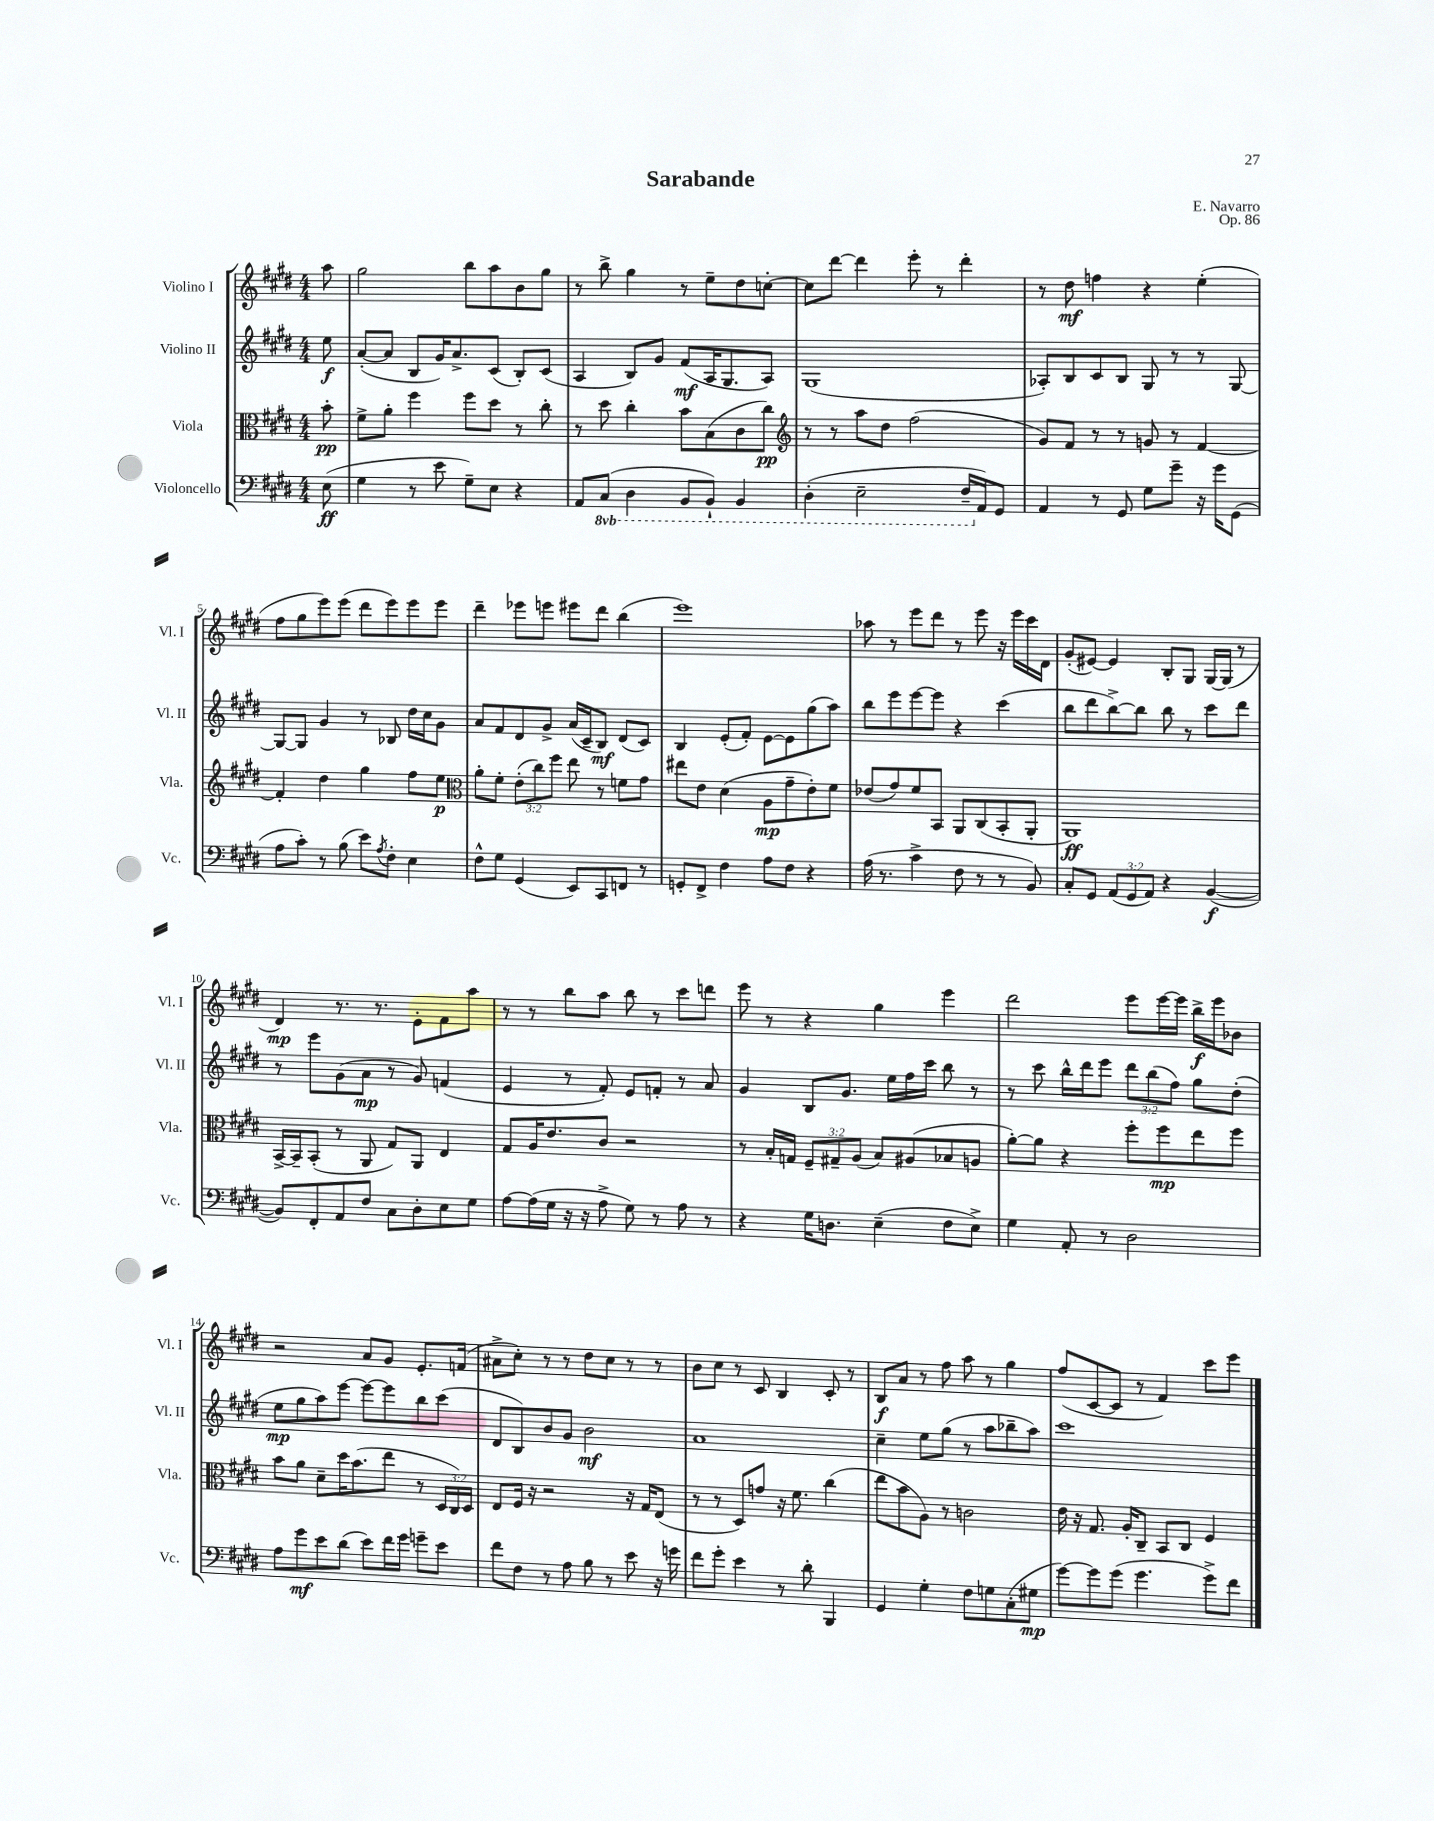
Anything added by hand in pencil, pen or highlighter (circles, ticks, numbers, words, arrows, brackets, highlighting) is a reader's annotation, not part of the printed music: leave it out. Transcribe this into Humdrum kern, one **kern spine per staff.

**kern	**dynam	**kern	**dynam	**kern	**dynam	**kern	**dynam
*part4	*part4	*part3	*part3	*part2	*part2	*part1	*part1
*staff4	*staff4	*staff3	*staff3	*staff2	*staff2	*staff1	*staff1
*I"Violoncello	*	*I"Viola	*	*I"Violino II	*	*I"Violino I	*
*I'Vc.	*	*I'Vla.	*	*I'Vl. II	*	*I'Vl. I	*
*clefF4	*	*clefC3	*	*clefG2	*	*clefG2	*
*k[f#c#g#d#]	*	*k[f#c#g#d#]	*	*k[f#c#g#d#]	*	*k[f#c#g#d#]	*
*M4/4	*	*M4/4	*	*M4/4	*	*M4/4	*
=	=	=	=	=	=	=	=
(8E\	ff	8b'\	pp	8ee\	f	8aa\	.
=1	=1	=1	=1	=1	=1	=1	=1
4G#\	.	8f#^\L	.	([8a'/L	.	2gg#\	.
.	.	8a'\J	.	8a/J]	.	.	.
8r	.	4ff#\	.	8B/L	.	.	.
8e\	.	.	.	16g#/K)	.	.	.
.	.	.	.	8.a^/	.	.	.
8G#~\L)	.	8ff#\L	.	.	.	8bb\L	.
8E\J	.	8dd#\J	.	(8c#/J	.	8aa\	.
4r	.	8r	.	8B'/L)	.	8b\	.
.	.	8cc#'\	.	(8c#/J	.	8gg#\J	.
=2	=2	=2	=2	=2	=2	=2	=2
8AA/L	.	8r	.	4A/	.	8r	.
*8ba	*	*	*	*	*	*	*
(8CC#/J	.	8dd#\	.	.	.	8bb^\	.
4DD#\	.	4cc#'\	.	8B/L)	.	4gg#\	.
.	.	.	.	8g#/J	.	.	.
8BBB/L	.	8b\L	.	(8f#/L	mf	8r	.
8BBB`/J)	.	(8B\	.	16A/K	.	8ee~\L	.
.	.	.	.	8.G#/	.	.	.
4BBB/	.	8c#\	.	.	.	8dd#\	.
.	.	8cc#\J)	pp	8A/J)	.	[8ccn'\J	.
=3	=3	=3	=3	=3	=3	=3	=3
*	*	*clefG2	*	*	*	*	*
(4DD#'\	.	8r	.	(1G#	.	8cc\L]	.
.	.	8r	.	.	.	[8ddd#\J	.
2EE~\	.	8aa\L	.	.	.	4ddd#\]	.
.	.	8dd#\J	.	.	.	.	.
.	.	(2ff#\	.	.	.	8eee'\	.
.	.	.	.	.	.	8r	.
16FF#~/LL	.	.	.	.	.	4ddd#'\	.
*X8ba	*	*	*	*	*	*	*
16AA/J)	.	.	.	.	.	.	.
8GG#/J	.	.	.	.	.	.	.
=4	=4	=4	=4	=4	=4	=4	=4
4AA/	.	8g#/L)	.	8A-X'/L)	.	8r	.
.	.	8f#/J	.	8B/	.	8dd#\	mf
8r	.	8r	.	8c#/	.	4ffn\	.
8GG#/	.	8r	.	8B/J	.	.	.
8G#\L	.	8gn/	.	8G#/	.	4r	.
8g#~\J	.	8r	.	8r	.	.	.
16r	.	[4f#/	.	8r	.	(4ee'\	.
16g#\KL	.	.	.	.	.	.	.
(8GG#\J	.	.	.	[8G#/	.	.	.
!!LO:LB:g=z
=5	=5	=5	=5	=5	=5	=5	=5
8A\L	.	4f#'/]	.	8G#/L_	.	8ff#\L	.
8c#'\J)	.	.	.	8G#/J]	.	8gg#\	.
8r	.	4dd#\	.	4g#/	.	8eee\)	.
(8B\	.	.	.	.	.	(8eee\J	.
8e\L)	.	4gg#\	.	8r	.	8ddd#\L	.
8qA/	.	.	.	.	.	.	.
8F#'\J	.	.	.	8B-X/	.	8eee\)	.
4E\	.	8ff#\L	.	16dd#\LL	.	8eee\	.
.	.	.	.	16cc#\J	.	.	.
.	.	8ee\J	p	8g#\J	.	8eee\J	.
=6	=6	=6	=6	=6	=6	=6	=6
*	*	*clefC3	*	*	*	*	*
8F#^^\L	.	8a'\L	.	8a/L	.	4ddd#~\	.
8G#\J	.	8f#'\J	.	8f#/	.	.	.
(4GG#/	.	(12e'\L	.	8d#/	.	8eee-X\L	.
.	.	12cc#\)	.	.	.	.	.
.	.	.	.	8g#^/J	.	8eeen\J	.
.	.	12ff#\J	.	.	.	.	.
8EE/L)	.	8ee\	.	(16a/LL	.	8eee#X\L	.
.	.	.	.	16c#~/J	.	.	.
8CC#/	.	8r	.	8B/J)	mf	8ddd#\J	.
8FFn/J	.	8fn\L	.	(8d#/L	.	(4bb\	.
8r	.	8g#\J	.	8c#/J)	.	.	.
=7	=7	=7	=7	=7	=7	=7	=7
8GGn'/L	.	8ee#X\L	.	4B/	.	1eee)	.
8FF#^/J	.	8e\J	.	.	.	.	.
4F#\	.	(4d#\	.	(8e'/L	.	.	.
.	.	.	.	8f#'/J)	.	.	.
8A\L	.	8A\L	mp	[8e\L	.	.	.
8F#\J	.	8g#~\	.	8e\]	.	.	.
4r	.	8e'\)	.	(8gg#\	.	.	.
.	.	8f#\J	.	8aa\J)	.	.	.
=8	=8	=8	=8	=8	=8	=8	=8
(16A\	.	(8e-X/L	.	8bb\L	.	8aa-X\	.
8.r	.	.	.	.	.	.	.
.	.	8g#/)	.	8eee\	.	8r	.
4c#^\	.	8f#/	.	[8eee\	.	8eee\L	.
.	.	8BB/J	.	8eee\J]	.	8ddd#\J	.
8F#\	.	8AA/L	.	4r	.	8r	.
8r	.	(8C#/	.	.	.	8eee\	.
8r	.	8BB'/	.	(4ccc#\	.	16r	.
.	.	.	.	.	.	16eee\LL	.
8BB/)	.	8AA'/J	.	.	.	16ccc#\	.
.	.	.	.	.	.	16d#\JJ	.
=9	=9	=9	=9	=9	=9	=9	=9
8C#'/L	.	1AA)	ff	8bb\L	.	(8g#'/L	.
8GG#/J	.	.	.	8ddd#\	.	[8e#X/J)	.
(12AA/L	.	.	.	[8bb^\)	.	4e#/]	.
12GG#/	.	.	.	.	.	.	.
.	.	.	.	8bb\J]	.	.	.
12AA/J)	.	.	.	.	.	.	.
4r	.	.	.	8bb\	.	8B'/L	.
.	.	.	.	8r	.	8G#/J	.
([4BB/	f	.	.	8ccc#\L	.	[16G#/LL	.
.	.	.	.	.	.	(16G#/JJ]	.
.	.	.	.	8ddd#\J	.	8r	.
!!LO:LB:g=z
=10	=10	=10	=10	=10	=10	=10	=10
8BB/L])	.	[16BB^/LL	.	8r	.	4d#/)	mp
.	.	16BB~/J]	.	.	.	.	.
8FF#'/	.	(8BB'/J	.	8eee\L	.	.	.
8AA/	.	8r	.	(8g#\	.	8.r	.
8F#/J	.	8AA/	.	8a\J	mp	.	.
.	.	.	.	.	.	8.r	.
8C#\L	.	8G#/L)	.	8r	.	.	.
8D#'\	.	8AA/J	.	8g#/)	.	8e'\L	.
8E\	.	4E/	.	(4fn/	.	8f#\	.
8G#\J	.	.	.	.	.	8aa\J	.
=11	=11	=11	=11	=11	=11	=11	=11
[8A\L	.	8G#/L	.	4e/	.	8r	.
(16A\L]	.	16A/K	.	.	.	8r	.
16G#\JJ	.	8.e/	.	.	.	.	.
16r	.	.	.	8r	.	8bb\L	.
16r	.	.	.	.	.	.	.
8A^\	.	8c#/J	.	8f#'/)	.	8aa\J	.
8G#\)	.	2r	.	8e/L	.	8bb\	.
8r	.	.	.	8fn'/J	.	8r	.
8A\	.	.	.	8r	.	8ccc#\L	.
8r	.	.	.	8a/	.	8dddn\J	.
=12	=12	=12	=12	=12	=12	=12	=12
4r	.	8r	.	4g#/	.	8eee\	.
.	.	16B'/LL	.	.	.	8r	.
.	.	16Gn/JJ	.	.	.	.	.
16G#\KL	.	12F#~/L	.	8B/L	.	4r	.
8.Dn\J	.	.	.	.	.	.	.
.	.	12G#X~/	.	.	.	.	.
.	.	.	.	8.g#/J	.	.	.
.	.	(12A/J	.	.	.	.	.
(4E~\	.	8B/L)	.	.	.	4gg#\	.
.	.	.	.	16ee\LL	.	.	.
.	.	(8A#X/	.	16ff#\	.	.	.
.	.	.	.	16ccc#\JJ	.	.	.
8F#\L	.	8B-X/	.	8bb\	.	4eee\	.
8E^\J)	.	8An/J	.	8r	.	.	.
=13	=13	=13	=13	=13	=13	=13	=13
4G#\	.	[8a'\L)	.	8r	.	2ddd#\	.
.	.	8a\J]	.	8ccc#\	.	.	.
8AA'/	.	4r	.	16bb^^\LL	.	.	.
.	.	.	.	16ddd#\J	.	.	.
8r	.	.	.	8eee\J	.	.	.
2D#\	.	8ff#'\L	.	12ddd#\L	.	8eee\L	.
.	.	.	.	(12bb\	.	.	.
.	.	8ff#\	mp	.	.	[16eee\L	.
.	.	.	.	12ff#\J)	.	.	.
.	.	.	.	.	.	16eee\JJ]	.
.	.	8ee\	.	8gg#\L	.	16bb^\LL	f
.	.	.	.	.	.	16eee\J	.
.	.	8ff#\J	.	(8dd#'\J	.	8b-X\J	.
!!LO:LB:g=z
=14	=14	=14	=14	=14	=14	=14	=14
8A\L	.	8b\L	.	8ee\L	mp	2r	.
8g#\	mf	8a\J	.	8gg#\	.	.	.
8e\	.	8d#~\L	.	8aa\)	.	.	.
(8d#\J	.	16dd#\K	.	[8eee\J	.	.	.
.	.	(8.b\	.	.	.	.	.
8e\L)	.	.	.	8eee\L_	.	8a/L	.
16f#\L	.	8ee\J	.	8eee\]	.	8g#/J	.
16g#\JJ	.	.	.	.	.	.	.
8gn~\L	.	8r	.	8bb\	.	8.e'/L	.
8e\J	.	24D#/LL	.	(8ccc#\J	.	.	.
.	.	24C#/)	.	.	.	.	.
.	.	.	.	.	.	(16fn/Jk	.
.	.	24D#/JJ	.	.	.	.	.
=15	=15	=15	=15	=15	=15	=15	=15
8f#\L	.	8E/L	.	8d#/L	.	8a#X^\L	.
8F#\J	.	16F#/Jk	.	8B/)	.	8cc#'\J)	.
.	.	16r	.	.	.	.	.
8r	.	2r	.	8b/	.	8r	.
8A\	.	.	.	8g#/J	.	8r	.
8B\	.	.	.	2b\	mf	8dd#\L	.
8r	.	.	.	.	.	8cc#\J	.
8e\	.	16r	.	.	.	8r	.
.	.	16G#/KL	.	.	.	.	.
16r	.	(8E/J	.	.	.	8r	.
16gn\	.	.	.	.	.	.	.
=16	=16	=16	=16	=16	=16	=16	=16
8f#\L	.	8r	.	1a	.	8b\L	.
8g#'\J	.	8r	.	.	.	8cc#\J	.
4e\	.	8D#/L)	.	.	.	8r	.
.	.	8gn/J	.	.	.	8c#/	.
8r	.	16r	.	.	.	4B/	.
.	.	8.f#\	.	.	.	.	.
8d#'\	.	.	.	.	.	.	.
4BBB/	.	(4cc#\	.	.	.	8c#'/	.
.	.	.	.	.	.	8r	.
=17	=17	=17	=17	=17	=17	=17	=17
4GG#/	.	8ee\L	.	4cc#~\	.	8B/L	f
.	.	8b\	.	.	.	8a/J	.
4G#'\	.	8A\J)	.	8ee\L	.	8r	.
.	.	8r	.	(8gg#\J	.	8ff#\	.
8F#\L	.	2cn\	.	8r	.	8aa\	.
8Gn\	.	.	.	8aa\L	.	8r	.
(8C#'\	.	.	.	8bb-X~\	.	4gg#\	.
8G#X\J	mp	.	.	8aa\J)	.	.	.
=18	=18	=18	=18	=18	=18	=18	=18
[8g#\L)	.	16e\	.	1ccc#	.	(8ff#/L	.
.	.	16r	.	.	.	.	.
8g#\]	.	8.G#/	.	.	.	[8c#/	.
(8g#\J	.	.	.	.	.	8c#/J]	.
.	.	16A'/KL	.	.	.	.	.
4.g#\	.	8C#~/J	.	.	.	8r	.
.	.	8BB/L	.	.	.	4f#/)	.
.	.	8C#/J	.	.	.	.	.
8g#^\L)	.	4F#/	.	.	.	8ccc#\L	.
8f#\J	.	.	.	.	.	8eee\J	.
==	==	==	==	==	==	==	==
*-	*-	*-	*-	*-	*-	*-	*-
